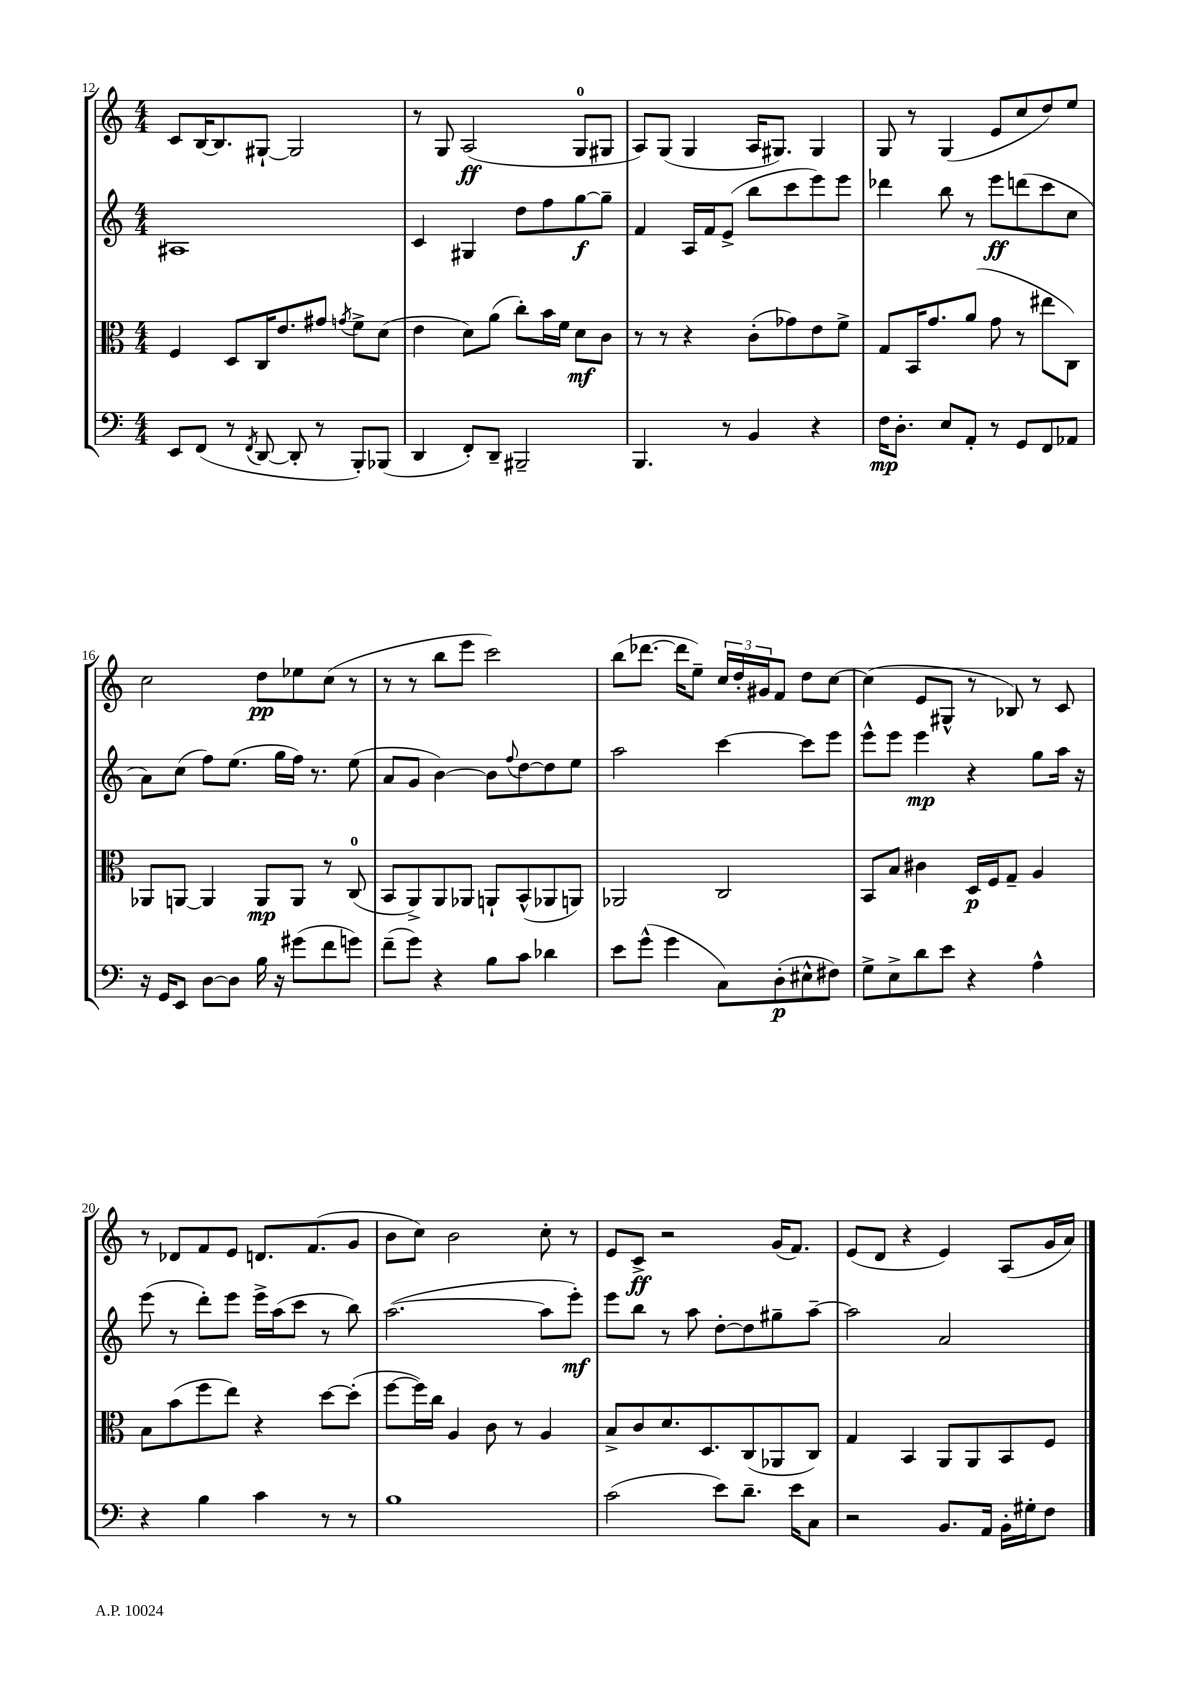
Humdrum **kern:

**kern	**dynam	**kern	**dynam	**kern	**dynam	**kern	**dynam
*part4	*part4	*part3	*part3	*part2	*part2	*part1	*part1
*staff4	*staff4	*staff3	*staff3	*staff2	*staff2	*staff1	*staff1
*clefF4	*	*clefC3	*	*clefG2	*	*clefG2	*
*k[]	*	*k[]	*	*k[]	*	*k[]	*
*M4/4	*	*M4/4	*	*M4/4	*	*M4/4	*
=12	=12	=12	=12	=12	=12	=12	=12
8EE/L	.	4F/	.	1A#X	.	8c/L	.
(8FF/J	.	.	.	.	.	[16B/K	.
.	.	.	.	.	.	8.B/]	.
8r	.	8D/L	.	.	.	.	.
8qFF/	.	.	.	.	.	.	.
[8DD/	.	16C/K	.	.	.	[8G#X`/J	.
.	.	8.e/	.	.	.	.	.
8DD'/]	.	.	.	.	.	2G#/]	.
8r	.	8g#X/J	.	.	.	.	.
.	.	8qgn/	.	.	.	.	.
8BBB'/L)	.	8f^\L	.	.	.	.	.
(8BBB-X/J	.	(8d\J	.	.	.	.	.
=13	=13	=13	=13	=13	=13	=13	=13
4DD/	.	4e\	.	4c/	.	8r	.
.	.	.	.	.	.	8G/	.
8FF'/L)	.	8d\L)	.	4G#X/	.	(2A/	ff
8DD~/J	.	(8a\J	.	.	.	.	.
2BBB#X~/	.	8cc'\L)	.	8dd\L	.	.	.
.	.	16b\L	.	8ff\	.	.	.
.	.	16f\JJ	.	.	.	.	.
.	.	8d\L	mf	[8gg\	f	8G/L	.
.	.	8c\J	.	8gg~\J]	.	8G#X/J	.
=14	=14	=14	=14	=14	=14	=14	=14
4.BBB/	.	8r	.	4f/	.	8A/L)	.
.	.	8r	.	.	.	(8G/J	.
.	.	4r	.	16A/LL	.	4G/	.
.	.	.	.	16f/J	.	.	.
8r	.	.	.	(8e^/J	.	.	.
4BB/	.	(8c'\L	.	8bb\L	.	16A/KL	.
.	.	.	.	.	.	8.G#X/J)	.
.	.	8g-X\)	.	8ccc\	.	.	.
4r	.	8e\	.	8eee\)	.	4G#/	.
.	.	8f^\J	.	8eee\J	.	.	.
=15	=15	=15	=15	=15	=15	=15	=15
16F\KL	mp	8G/L	.	4ddd-X\	.	8G/	.
8.D'\J	.	.	.	.	.	.	.
.	.	16BB/K	.	.	.	8r	.
.	.	8.g/	.	.	.	.	.
8E/L	.	.	.	8bb\	.	(4G/	.
8AA'/J	.	(8a/J	.	8r	.	.	.
8r	.	8g\	.	8eee\L	ff	8e/L	.
8GG/L	.	8r	.	(8dddn\	.	8cc/	.
8FF/	.	8ee#X\L	.	8ccc\	.	8dd/)	.
8AA-X/J	.	8C\J)	.	8cc\J	.	8ee/J	.
!!LO:LB:g=z
=16	=16	=16	=16	=16	=16	=16	=16
16r	.	8AA-X/L	.	8a\L)	.	2cc\	.
16GG/KL	.	.	.	.	.	.	.
8EE/J	.	[8AAn/J	.	(8cc\J	.	.	.
[8D\L	.	4AA/]	.	8ff\L)	.	.	.
8D\J]	.	.	.	(8.ee\J	.	.	.
16B\	.	8AA/L	mp	.	.	8dd\L	pp
16r	.	.	.	16gg\LL	.	.	.
(8g#X\L	.	8AA/J	.	16ff\JJ)	.	8ee-X\	.
.	.	.	.	8.r	.	.	.
8f\	.	8r	.	.	.	(8cc\J	.
8gn\J)	.	(8C/	.	(8ee\	.	8r	.
=17	=17	=17	=17	=17	=17	=17	=17
(8f~\L	.	8BB/L	.	8a/L	.	8r	.
8g\J)	.	8AA^/)	.	8g/J	.	8r	.
4r	.	8AA/	.	[4b\)	.	8bb\L	.
.	.	8AA-X/J	.	.	.	8eee\J	.
8B\L	.	8AAn`/L	.	8b\L]	.	2ccc\)	.
.	.	.	.	8qqff/	.	.	.
8c\J	.	(8BB^^/	.	[8dd\	.	.	.
4d-X\	.	8AA-X/	.	8dd\]	.	.	.
.	.	8AAn/J)	.	8ee\J	.	.	.
=18	=18	=18	=18	=18	=18	=18	=18
8e\L	.	2AA-X/	.	2aa\	.	(8bb\L	.
(8g^^\J	.	.	.	.	.	[8.ddd-X\J	.
4g\	.	.	.	.	.	.	.
.	.	.	.	.	.	16ddd-\KL]	.
.	.	.	.	.	.	8ee~\J)	.
8C\L)	.	2C/	.	[4ccc\	.	24cc/LL	.
.	.	.	.	.	.	24dd'/	.
.	.	.	.	.	.	24g#X/J	.
(8D'\	p	.	.	.	.	8f/J	.
8E#X^^\	.	.	.	8ccc\L]	.	8dd\L	.
8F#X\J)	.	.	.	8eee\J	.	[8cc\J	.
=19	=19	=19	=19	=19	=19	=19	=19
8G^\L	.	8BB/L	.	8eee^^\L	.	(4cc\]	.
8E^\	.	8B/J	.	8eee\J	.	.	.
8d\	.	4c#X\	.	4eee\	mp	8e/L	.
8e\J	.	.	.	.	.	8G#X^^/J	.
4r	.	16D/LL	p	4r	.	8r	.
.	.	16F/J	.	.	.	.	.
.	.	8G~/J	.	.	.	8B-X/)	.
4A^^\	.	4A/	.	8gg\L	.	8r	.
.	.	.	.	16aa\Jk	.	8c/	.
.	.	.	.	16r	.	.	.
!!LO:LB:g=z
=20	=20	=20	=20	=20	=20	=20	=20
4r	.	8B\L	.	(8eee\	.	8r	.
.	.	(8b\	.	8r	.	8d-X/L	.
4B\	.	8ff\	.	8ddd'\L)	.	8f/	.
.	.	8ee\J)	.	8eee\J	.	8e/J	.
4c\	.	4r	.	16eee^\LL	.	8.dn/L	.
.	.	.	.	(16aa\J	.	.	.
.	.	.	.	8ccc\J	.	.	.
.	.	.	.	.	.	(8.f/	.
8r	.	[8dd\L	.	8r	.	.	.
8r	.	(8dd'\J]	.	8bb\)	.	8g/J	.
=21	=21	=21	=21	=21	=21	=21	=21
1B	.	[8ff\L	.	([2.aa\	.	8b\L	.
.	.	16ff\L])	.	.	.	8cc\J)	.
.	.	16cc\JJ	.	.	.	.	.
.	.	4A/	.	.	.	2b\	.
.	.	8c\	.	.	.	.	.
.	.	8r	.	.	.	.	.
.	.	4A/	.	8aa\L]	.	8cc'\	.
.	.	.	.	8eee'\J)	mf	8r	.
=22	=22	=22	=22	=22	=22	=22	=22
(2c\	.	8B^/L	.	8eee\L	.	8e/L	.
.	.	8c/	.	8bb\J	.	8c^/J	ff
.	.	8.d/	.	8r	.	2r	.
.	.	.	.	8aa\	.	.	.
.	.	8.D/	.	.	.	.	.
8e\L)	.	.	.	[8dd'\L	.	.	.
8.d~\J	.	(8C/	.	8dd\]	.	.	.
.	.	8AA-X/	.	8gg#X~\	.	(16g/KL	.
16e\KL	.	.	.	.	.	8.f/J)	.
8C\J	.	8C/J)	.	[8aa~\J	.	.	.
=23	=23	=23	=23	=23	=23	=23	=23
2r	.	4G/	.	2aa\]	.	(8e/L	.
.	.	.	.	.	.	8d/J	.
.	.	4BB/	.	.	.	4r	.
8.BB/L	.	8AA/L	.	2a/	.	4e/)	.
.	.	8AA/	.	.	.	.	.
16AA/Jk	.	.	.	.	.	.	.
16BB'\LL	.	8BB/	.	.	.	(8A/L	.
16G#X'\J	.	.	.	.	.	.	.
8F\J	.	8F/J	.	.	.	16g/L	.
.	.	.	.	.	.	16a/JJ)	.
==	==	==	==	==	==	==	==
*-	*-	*-	*-	*-	*-	*-	*-
